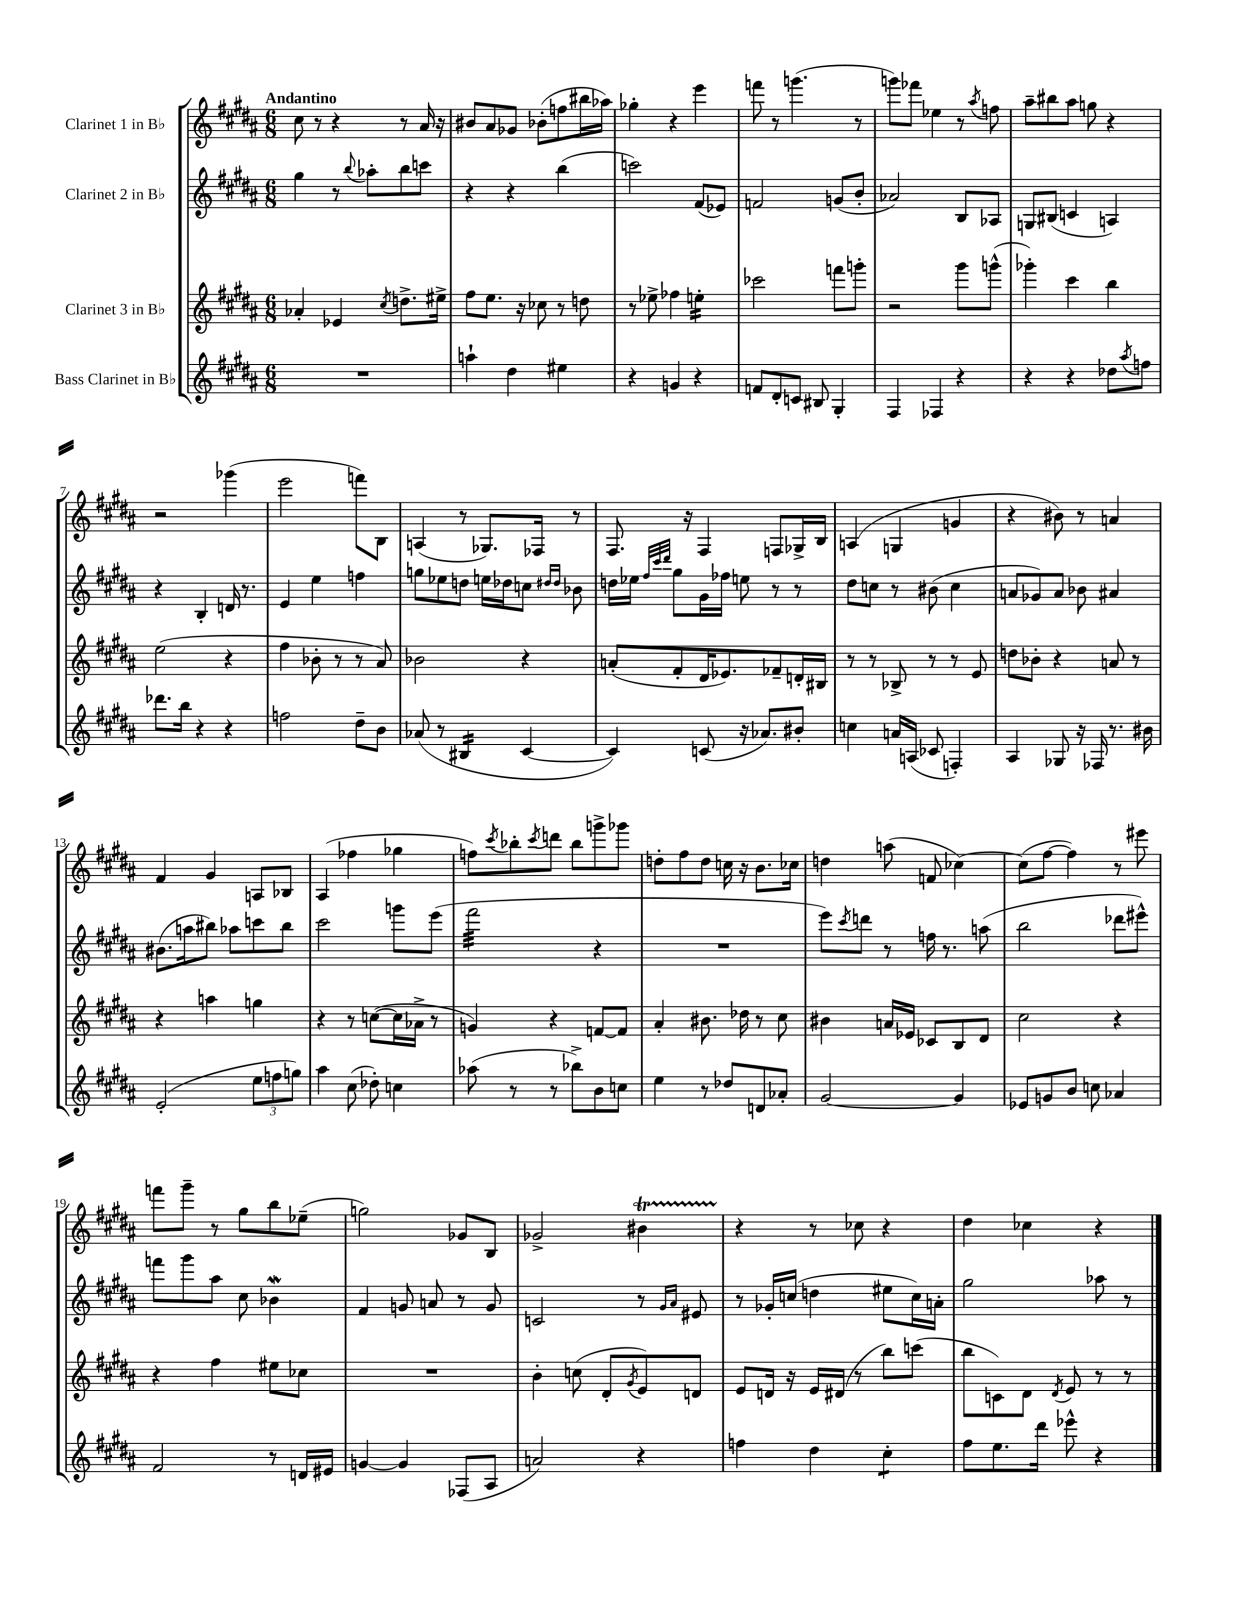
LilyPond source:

<<
\new StaffGroup <<
\new Staff = "s0" \with { instrumentName = "Clarinet 1 in Bb" } {
    \clef treble \key b \major \numericTimeSignature \time 6/8 \tempo "Andantino"
    cis''8 r8 r4 r8 ais'16 r16 |
    bis'8 ais'8 ges'8 bes'8-.( f''8 bis''16 aes''16) |
    ges''4-. r4 e'''4 |
    f'''8 r8 g'''4.( r8 |
    g'''8) fes'''8 ees''4 r8 \acciaccatura { ais''8 } f''8 |
    ais''8-- bis''8 ais''8 g''8 r4 |
    r2 ges'''4( |
    e'''2 f'''8) b8 |
    a4( r8 ges8.) fes16 r8 |
    fis8. r16 fis4 f8 ges16-> b16 |
    a4( g4 g'4 |
    r4 bis'8) r8 a'4 |
    fis'4 gis'4 a8 bes8 |
    ais4( fes''4 ges''4 |
    f''8) \acciaccatura { cis'''8 } bes''8-. \acciaccatura { cis'''8 } d'''8 bes''8 g'''8-> ges'''8 |
    d''8-. fis''8 d''8 c''16 r16 b'8. ces''16 |
    d''4 a''8( f'8 ces''4~) |
    ces''8( fis''8~ fis''4) r8 eis'''8 |
    f'''8 gis'''8-- r8 gis''8 b''8 ees''8--( |
    g''2) ges'8 b8 |
    ges'2-> bis'4\startTrillSpan |
    r4\stopTrillSpan r8 ces''8 r4 |
    dis''4 ces''4 r4 \bar "|." |
}
\new Staff = "s1" \with { instrumentName = "Clarinet 2 in Bb" } {
    \clef treble \key b \major \numericTimeSignature \time 6/8
    gis''4 r8 \appoggiatura { b''8 } aes''8-. b''8 c'''8 |
    r4 r4 b''4( |
    c'''2) fis'8( ees'8) |
    f'2 g'8( b'8-. |
    aes'2) b8 aes8 |
    g8 bis8( c'4 a4) |
    r4 b4-. d'16 r8. |
    e'4 e''4 f''4 |
    g''8 ees''8 d''8 e''16 des''16 c''8 \grace { dis''16 dis''16 } bes'8 |
    d''16 ees''16 \grace { fis''32 cis'''32 dis'''32 } gis''8 gis'16 fes''16 e''8 r8 r8 |
    dis''8 c''8 r8 bis'8( c''4 |
    a'8 ges'8) a'8 bes'8 ais'4 |
    bis'8.( a''16 bis''8) aes''8 c'''8 bis''8 |
    cis'''2 g'''8 e'''8( |
    fis'''2:32 r4 |
    R2. |
    e'''8) \acciaccatura { cis'''8 } d'''8 r8 f''16 r8. a''8( |
    b''2 des'''8 eis'''8-^) |
    f'''8 gis'''8 ais''8 cis''8 bes'4\mordent |
    fis'4 g'8 a'8 r8 g'8 |
    c'2 r8 \grace { gis'16 ais'16 } eis'8 |
    r8 ges'16-. c''16( d''4 eis''8 c''16) a'16-. |
    gis''2 aes''8 r8 \bar "|." |
}
\new Staff = "s2" \with { instrumentName = "Clarinet 3 in Bb" } {
    \clef treble \key b \major \numericTimeSignature \time 6/8
    aes'4-. ees'4 \acciaccatura { cis''8 } d''8.-> eis''16-> |
    fis''8 e''8. r16 ces''8 r8 d''8 |
    r8 ees''8-> fes''4 e''4:16-. |
    ces'''2 f'''8 g'''8-. |
    r2 gis'''8 g'''8-^( |
    ges'''4-.) cis'''4 b''4 |
    e''2( r4 |
    fis''4 bes'8-. r8 r8 ais'8) |
    bes'2 r4 |
    a'8-.( fis'8-. dis'16 ees'8.) fes'8-- d'16-. bis16 |
    r8 r8 bes8-> r8 r8 e'8 |
    d''8 bes'8-. r4 a'8 r8 |
    r4 a''4 g''4 |
    r4 r8 c''8~( c''16 aes'16-> r8 |
    g'4) r4 f'8~ f'8 |
    ais'4-. bis'8. des''16 r8 cis''8 |
    bis'4 a'16 ees'16 ces'8 b8 dis'8 |
    cis''2 r4 |
    r4 fis''4 eis''8 ces''8 |
    R2. |
    b'4-. c''8( dis'8-. \acciaccatura { gis'8 } e'8) d'8 |
    e'8 d'16 r16 e'16 dis'16( r8 b''8) c'''8( |
    b''8 c'8) dis'8 \acciaccatura { dis'8 } e'8 r8 r8 \bar "|." |
}
\new Staff = "s3" \with { instrumentName = "Bass Clarinet in Bb" } {
    \clef treble \key b \major \numericTimeSignature \time 6/8
    R2. |
    a''4-! dis''4 eis''4 |
    r4 g'4 r4 |
    f'8 dis'8-. c'8 bis8 gis4-. |
    fis4 fes4 r4 |
    r4 r4 des''8 \acciaccatura { ais''8 } f''8 |
    des'''8. b''16 r4 r4 |
    f''2 dis''8-- b'8 |
    aes'8( r8 bis4:16 cis'4~ |
    cis'4) c'8( r16 aes'8.) bis'8-. |
    c''4 a'16 a16( ces'8 f4-.) |
    ais4 ges8 r16 fes16 r8. bis'16 |
    e'2-.( \tuplet 3/2 { e''8 f''8 g''8) } |
    ais''4 cis''8( des''8-.) c''4 |
    aes''8( r8 r8 bes''8->) b'8 c''8 |
    e''4 r8 des''8 d'8 aes'8-. |
    gis'2~ gis'4 |
    ees'8 g'8 b'8 c''8 aes'4 |
    fis'2 r8 d'16 eis'16 |
    g'4~ g'4 fes8( ais8 |
    a'2) r4 |
    f''4 dis''4 cis''4:8-. |
    fis''8 e''8. dis'''16 ees'''8-^ r4 \bar "|." |
}
>>
>>
